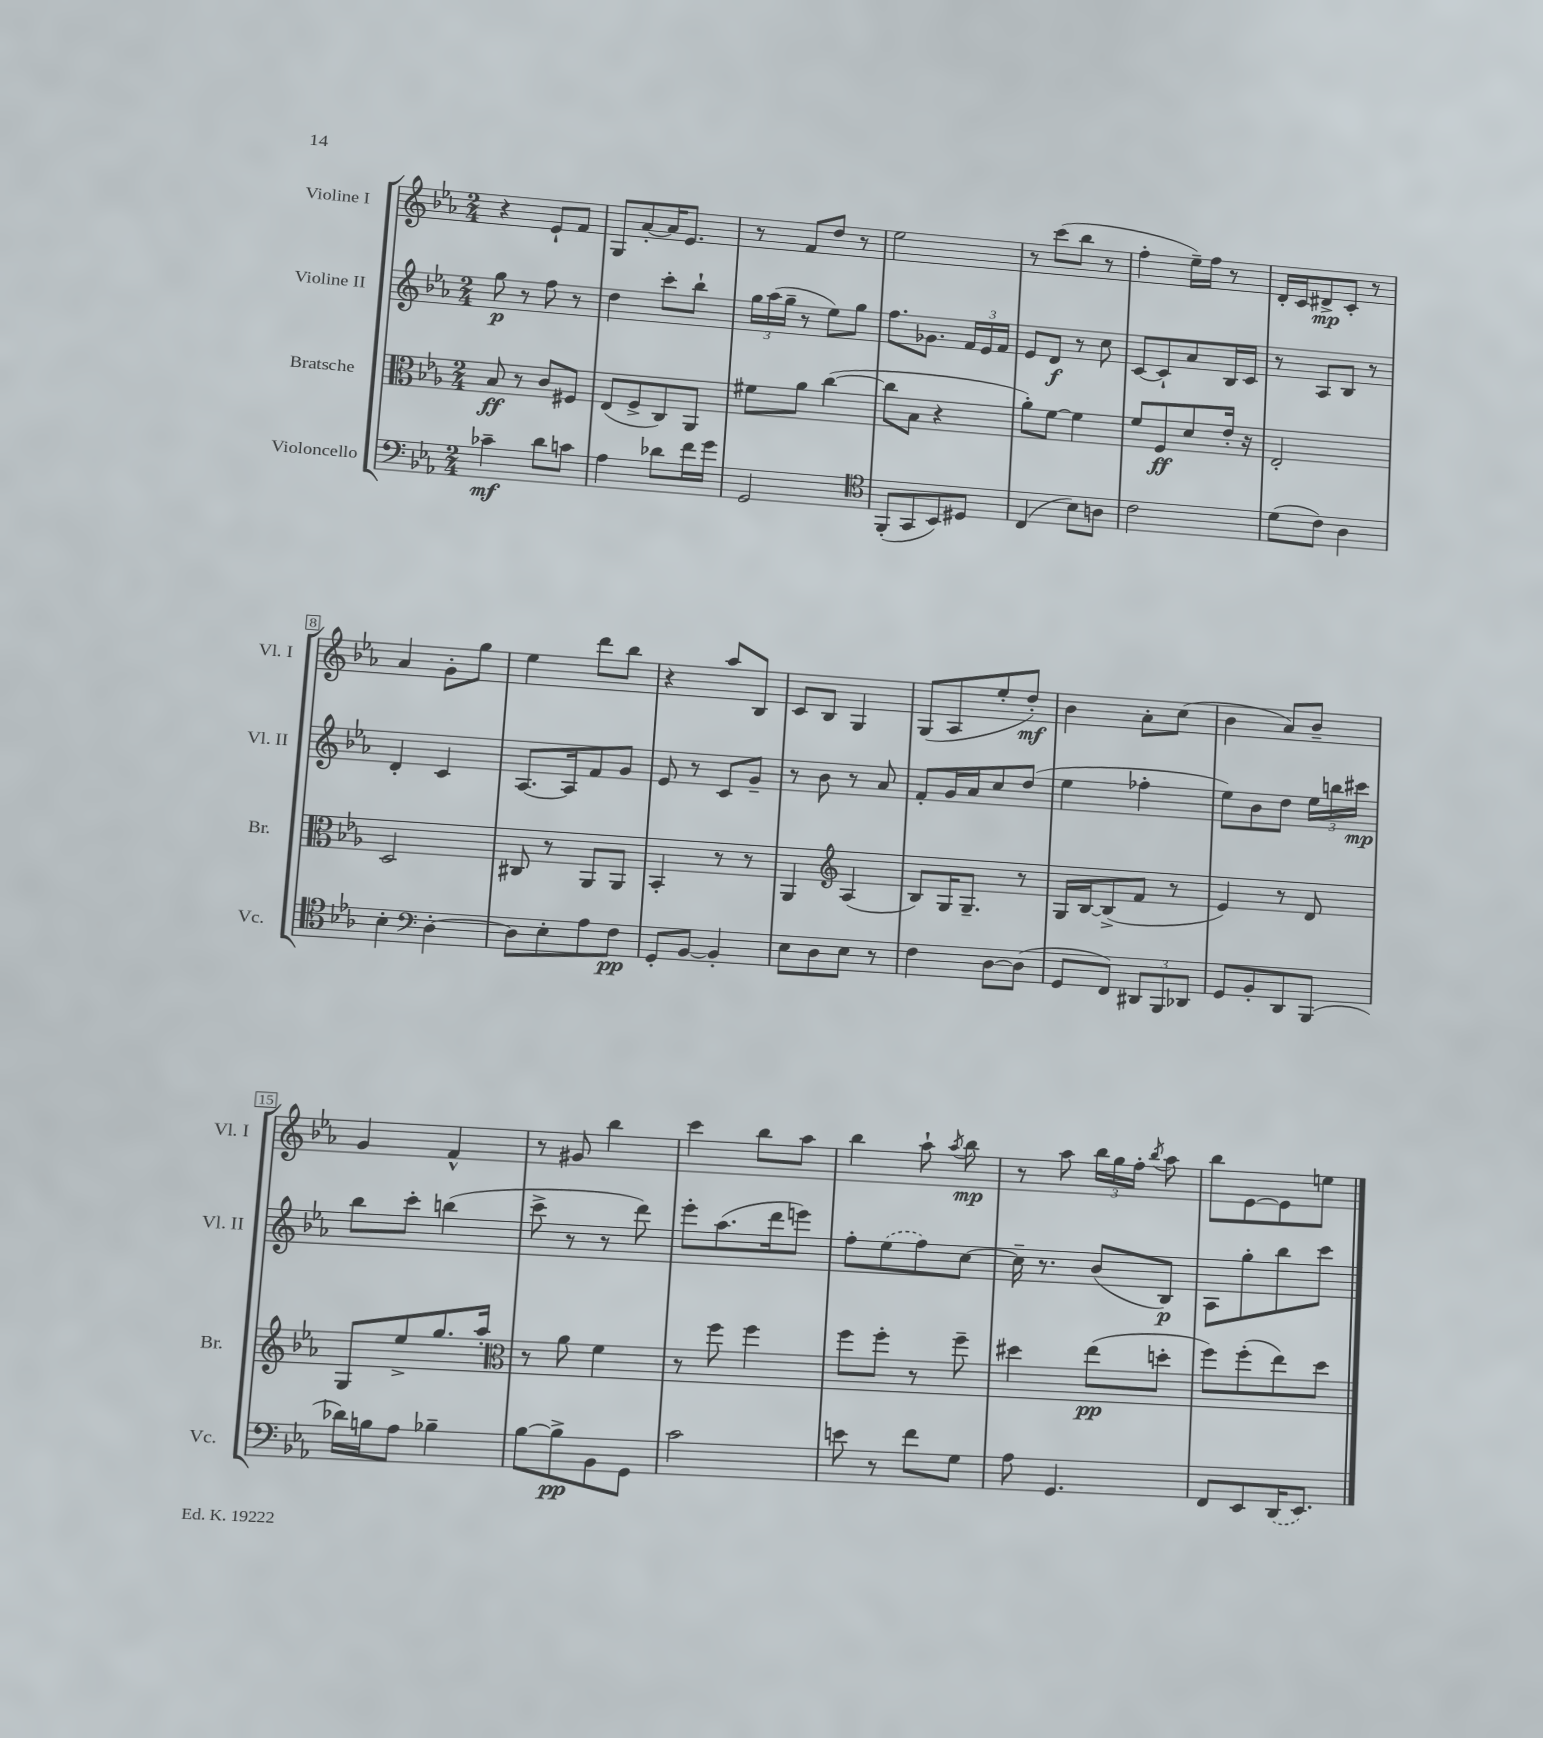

**kern	**kern	**kern	**kern
*staff4	*staff3	*staff2	*staff1
*clefF4	*clefC3	*clefG2	*clefG2
*k[b-e-a-]	*k[b-e-a-]	*k[b-e-a-]	*k[b-e-a-]
*M2/4	*M2/4	*M2/4	*M2/4
4c-~	8B-	8gg	4r
.	8r	8r	.
8d	8c	8ff	8e-`
8c	8F#	8r	8f
=	=	=	=
4A-	(8E-	4dd	8G
.	8F^	.	[8a-'
8d-	8C)	8ccc'	16a-]
.	.	.	8.e-
16f	8AA-	8bb-`	.
16g	.	.	.
=	=	=	=
2GG	8f#	24gg	8r
.	.	(24aa-	.
.	.	24gg~	.
.	8a-	8r	8f
.	([4cc	8ee-)	8dd
.	.	8gg	8r
=	=	=	=
*clefC4	*	*	*
(8FF'	8cc]	8.ff	2ee-
8GG	8B-	.	.
.	.	8.g-	.
8BB-)	4r	.	.
8D#	.	24f	.
.	.	24e-	.
.	.	24f	.
=	=	=	=
(4C	8a-')	8e-	8r
.	[8f	8d	(8ccc
8B-)	4f]	8r	8bb-
8A	.	8cc	8r
=	=	=	=
2c	8f	[8c	4ff'
.	8F	8c`]	.
.	8d	8a-	16ee-~)
.	.	.	16ff
.	16e-'	16B-	8r
.	16r	16c	.
=	=	=	=
(8d	2E-'	8r	16d'
.	.	.	16c
8c)	.	8A-	8d#^
4A-	.	8B-	8c'
.	.	8r	8r
=	=	=	=
4B-'	2D	4d'	4a-
*clefF4	*	*	*
[4D'	.	4c	8g'
.	.	.	8gg
=	=	=	=
8D]	8C#	[8.A-	4ee-
8E-'	8r	.	.
.	.	16A-]	.
8A-	8AA-	8f	8ddd
8F	8AA-	8g	8bb-
=	=	=	=
8GG'	4BB-'	8e-	4r
[8BB-	.	8r	.
4BB-']	8r	8c	8aa-
.	8r	8g~	8B-
=	=	=	=
8E-	4AA-	8r	8c
8D	.	8b-	8B-
*	*clefG2	*	*
8E-	(4A-	8r	4G
8r	.	8a-	.
=	=	=	=
4F	8B-)	8f'	(8G
.	16G	16g	8A-
.	8.G~	16a-	.
[8D	.	8cc	8ee-'
(8D]	8r	(8dd	8dd')
=	=	=	=
8GG	16G	4ee-	4b-
.	[16B-	.	.
8FF)	(8B-^]	.	.
12DD#	8f	4ff-'	8a-'
12BBB-	.	.	.
.	8r	.	(8cc
12DD-	.	.	.
=	=	=	=
8GG	4e-)	8ee-)	4b-
8BB-'	.	8b-	.
8DD	8r	8dd	8a-)
(8BBB-	8d	24ee-	8b-~
.	.	24bb	.
.	.	24ccc#	.
=	=	=	=
16d-)	8G	8bb-	4g
16B	.	.	.
8A-	8ee-^	8ccc'	.
4B-~	8.gg	(4bb	4f^^
.	16aa-'	.	.
=	=	=	=
*	*clefC3	*	*
[8B-	8r	8ccc^	8r
8B-^]	8a-	8r	8g#
8BB-	4f	8r	4bb-
8GG	.	8ddd)	.
=	=	=	=
2c	8r	8eee-'	4ccc
.	8ff	(8.aa-	.
.	4ff	.	8bb-
.	.	16ddd	.
.	.	8eee)	8aa-
=	=	=	=
8e	8ff	8ff'	4bb-
8r	8ff'	(8ee-	.
8f	8r	8ff)	8aa-`
.	.	.	8qaa-
8G	8ff~	[8cc	8bb-
=	=	=	=
8A-	4dd#	16cc~]	8r
.	.	8.r	.
4.GG	.	.	8aa-
.	(8ee-	(8b-	24bb-
.	.	.	24gg
.	.	.	24ff'
.	.	.	8qbb-
.	8dd'	8B-)	8aa-
=	=	=	=
8FF	8ff)	8A-	8bb-
8EE-	(8ff'	8gg'	[8e-
(16DD	8ee-)	8bb-	8e-]
8.EE-)	.	.	.
.	8dd	8ccc	8ee
==	==	==	==
*-	*-	*-	*-
